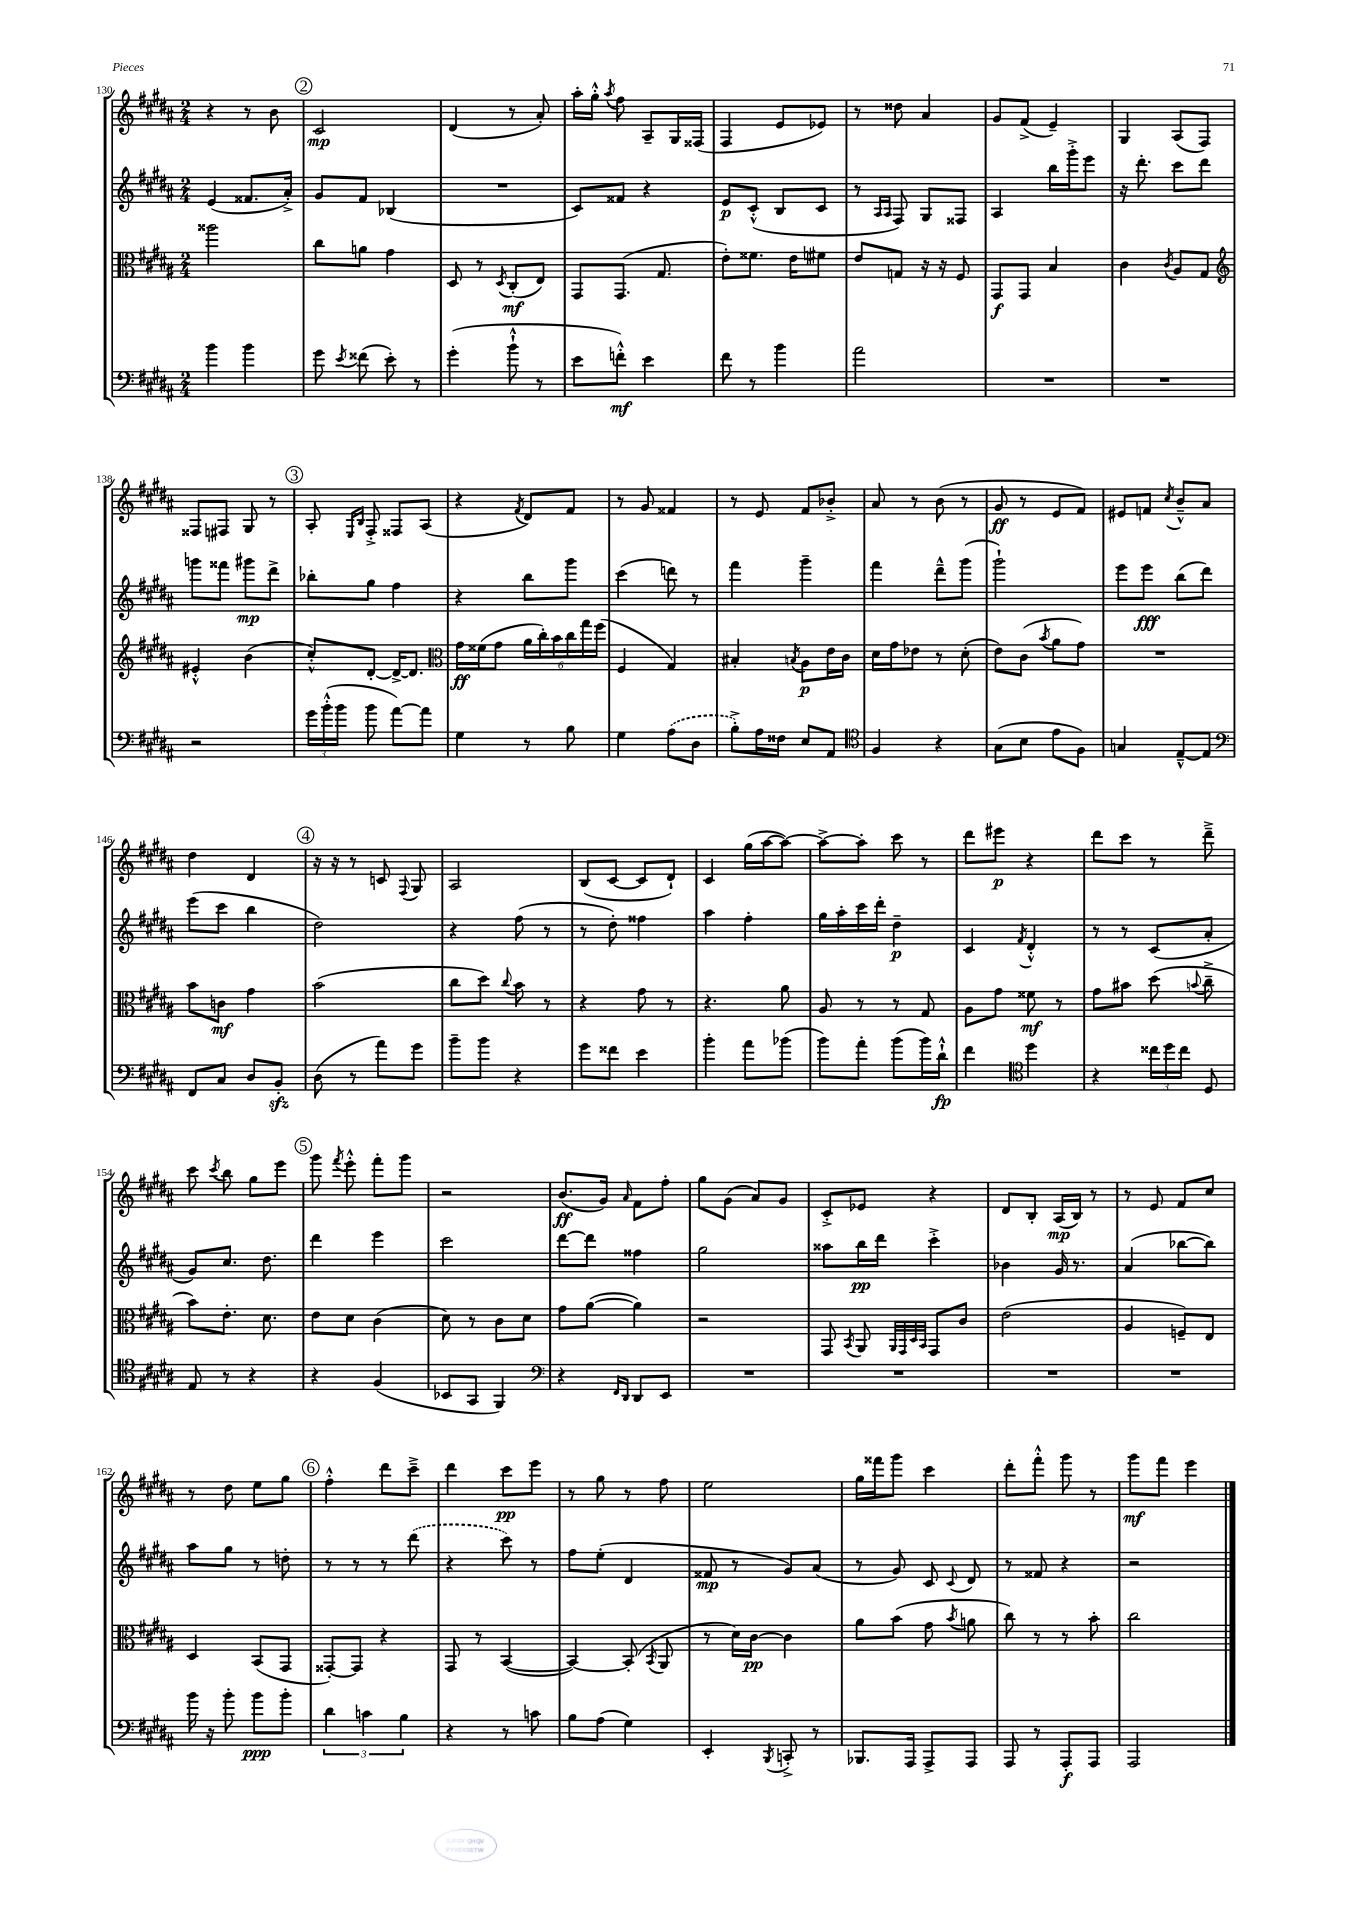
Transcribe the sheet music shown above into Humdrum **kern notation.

**kern	**kern	**kern	**kern
*staff4	*staff3	*staff2	*staff1
*clefF4	*clefC3	*clefG2	*clefG2
*k[f#c#g#d#a#]	*k[f#c#g#d#a#]	*k[f#c#g#d#a#]	*k[f#c#g#d#a#]
*M2/4	*M2/4	*M2/4	*M2/4
4b\	2aa##\	(4e/	4r
4b\	.	8.f##/L	8r
.	.	.	8b\
.	.	16a#'^/Jk)	.
=	=	=	=
8g#\	8cc#\L	8g#/L	2c#/
8qe/	.	.	.
(8f##\	8a\J	8f#/J	.
8e'\)	4g#\	(4B-/	.
8r	.	.	.
=	=	=	=
(4g#'\	8D#/	2r	(4d#/
.	8r	.	.
.	8qD#/	.	.
8b`^^\	(8C#'/L	.	8r
8r	8E/J)	.	8a#'/)
=	=	=	=
8e\L	8GG#/L	8c#/L)	16aa#'\LL
.	.	.	16gg#'^^\JJ
.	.	.	8qaa#/
8f'^^\J)	(8.GG#/J	8f##/J	8ff#\
4e\	.	4r	8A#~/L
.	8.G#/	.	.
.	.	.	16G#/L
.	.	.	(16F##/JJ
=	=	=	=
8f#\	8e'\L)	8e/L	4F#/
8r	8.f##\J	(8c#'^^/J	.
4b\	.	8B/L	8e/L
.	16e\LK	.	.
.	8f#\J	8c#/J	8e-/J)
=	=	=	=
2a#\	8e/L	8r	8r
.	.	16qqA#/LL	.
.	.	16qqA#/JJ	.
.	8G/J	8F#/)	8dd##\
.	16r	8G#/L	4a#/
.	16r	.	.
.	8F#/	8F##/J	.
=	=	=	=
2r	8GG#/L	4A#/	8g#/L
.	8GG#/J	.	(8f#^/J
.	4B/	16bb\LL	4e~/)
.	.	16ggg#'^\J	.
.	.	8eee\J	.
=	=	=	=
2r	4c#\	16r	4G#/
.	.	8.ddd#'\	.
.	8qc#/	.	.
.	8A#/L	8ccc#\L	(8A#/L
.	8G#/J	8ddd#\J	8F#/J)
=	=	=	=
*	*clefG2	*	*
2r	4e#'^^/	8ggg\L	8F##/L
.	.	8fff##\J	8F#/J
.	(4b\	8ggg#\L	8G#/
.	.	8ddd#^\J	8r
=	=	=	=
24g#\LL	8cc#'^^/L)	8bb-'\L	8A#'/
(24b'^^\	.	.	.
24b\JJ	.	.	.
.	.	.	16qqE/LL
.	.	.	16qqB/JJ
8b\	[8d#'/J	8gg#\J	8F#'^/
[8a#\L)	16d#^/_LK	4ff#\	8F##/L
.	8.d#/]J	.	.
8a#\]J	.	.	(8A#/J
=	=	=	=
*	*clefC3	*	*
4G#\	16g#\LL	4r	4r
.	(16f##\J	.	.
.	8g#\J	.	.
.	.	.	8qf#/
8r	24a#\LL	8bb\L	8d#/L)
.	24cc#'\)	.	.
.	24b\	.	.
8B\	24cc#\	8ggg#\J	8f#/J
.	24gg#\	.	.
.	(24ff#\JJ	.	.
=	=	=	=
4G#\	4F#/	(4ccc#\	8r
.	.	.	8g#/
(8A#\L	4G#/)	8ddd\)	4f##/
8D#\J	.	8r	.
=	=	=	=
8B'^\L)	4B#'/	4fff#\	8r
16A#\L	.	.	8e/
16F##\JJ	.	.	.
.	8qB/	.	.
8E/L	8A#\L	4ggg#~\	8f#/L
8AA#/J	16e\L	.	8b-'^/J
.	16c#\JJ	.	.
=	=	=	=
*clefC4	*	*	*
4F#/	16d#\LL	4fff#\	8a#/
.	16g#\J	.	.
.	8e-\J	.	8r
4r	8r	8ddd#~^^\L	(8b\
.	(8d#'\	(8ggg#\J	8r
=	=	=	=
(8G#\L	8e\L)	2ggg#`\)	8g#/
8B\J	(8c#\J	.	8r
.	8qb/	.	.
8e\L	8a#\L	.	8e/L
8F#\J)	8g#\J)	.	8f#/J)
=	=	=	=
4G/	2r	8eee\L	8e#/L
.	.	8eee\J	8f/J
.	.	.	8qcc#/
[8E~^^/L	.	(8bb\L	8b~^^/L
8E/]J	.	8ddd#\J)	8a#/J
=	=	=	=
*clefF4	*	*	*
8FF#/L	8b\L	(8eee\L	4dd#\
8C#/J	8c\J	8ccc#\J	.
8D#/L	4g#\	4bb\	4d#/
8BB'/J	.	.	.
=	=	=	=
(8D#\	(2b\	2dd#\)	16r
.	.	.	16r
8r	.	.	8r
8a#\L)	.	.	8c/
.	.	.	8qqF#/
8g#\J	.	.	8G#/
=	=	=	=
8b~\L	8cc#\L	4r	2A#/
8b\J	8dd#\J)	.	.
.	8qqcc#/	.	.
4r	8b\	(8ff#\	.
.	8r	8r	.
=	=	=	=
8g#\L	4r	8r	(8B/L
8f##\J	.	8dd#'\)	[8c#/J
4e\	8g#\	4ff##\	8c#/]L
.	8r	.	8d#`/J)
=	=	=	=
4b'\	4.r	4aa#\	4c#/
8a#\L	.	4ff#'\	(16gg#\LL
.	.	.	[16aa#\J
(8b-\J	8a#\	.	8aa#\_J)
=	=	=	=
8b\L)	8A#/	16gg#\LL	8aa#^\_L
.	.	16aa#'\	.
8a#'\J	8r	16ccc#\	8aa#'\]J
.	.	16ddd#'\JJ	.
(8b\L	8r	4dd#~\	8ccc#\
16b\L)	8G#/	.	8r
16d#`^^\JJ	.	.	.
=	=	=	=
4f#\	8A#\L	4c#/	8ddd#\L
.	8g#\J	.	8eee#\J
*clefC4	*	*	*
.	.	8qf#/	.
4dd#\	8f##\	4d#'^^/	4r
.	8r	.	.
=	=	=	=
4r	8g#\L	8r	8ddd#\L
.	8b#\J	8r	8ccc#\J
24cc##\LL	(8dd#\	(8c#/L	8r
24dd#\	.	.	.
24cc##\JJ	.	.	.
.	8qqb/	.	.
8D#/	8cc#~^\	8a#'/J	8ddd#~^\
=	=	=	=
8E/	8b\L)	8g#/L)	8ccc#\
.	.	.	8qccc#/
8r	8.e'\J	8.cc#/J	8bb\
4r	.	.	8gg#\L
.	8.d#\	8.dd#\	.
.	.	.	8eee\J
=	=	=	=
4r	8e\L	4ddd#\	8ggg#\
.	.	.	8qfff#/
.	8d#\J	.	8eee'^^\
(4F#/	(4c#\	4eee\	8fff#'\L
.	.	.	8ggg#\J
=	=	=	=
8BB-/L	8d#\)	2ccc#\	2r
8GG#/J	8r	.	.
4FF#/)	8c#\L	.	.
.	8d#\J	.	.
=	=	=	=
*clefF4	*	*	*
4r	8g#\L	[8ddd#\L	(8.b/L
.	([8a#\J	8ddd#\]J	.
.	.	.	16g#/Jk)
16qqFF#/LL	.	.	.
16qqDD#/JJ	.	.	16qqa#/
8DD#/L	4a#\])	4ff##\	8f#\L
8EE/J	.	.	8ff#'\J
=	=	=	=
2r	2r	2gg#\	8gg#\L
.	.	.	(8g#\J
.	.	.	8a#/L)
.	.	.	8g#/J
=	=	=	=
2r	8GG#/	8aa##\L	8c#'^/L
.	8qBB/	.	.
.	8AA#/	16bb\L	8e-/J
.	.	16ddd#\JJ	.
.	32qqAA#/LLL	.	.
.	32qqGG#/	.	.
.	32qqD#/	.	.
.	32qqBB/JJJ	.	.
.	8GG#/L	4ccc#'^\	4r
.	8c#/J	.	.
=	=	=	=
2r	(2e\	4b-\	8d#/L
.	.	.	8B'/J
.	.	16g#/	(16A#/LL
.	.	8.r	16B/JJ)
.	.	.	8r
=	=	=	=
2r	4A#/	(4a#/	8r
.	.	.	8e/
.	8F~/L)	[8bb-\L	8f#/L
.	8E/J	8bb-\]J)	8cc#/J
=	=	=	=
16b\	4D#/	8aa#\L	8r
16r	.	.	.
8b'\	.	8gg#\J	8dd#\
8b\L	(8BB/L	8r	8ee\L
8b'\J	8GG#/J	8dd'\	8gg#\J
=	=	=	=
6d#\	[8GG##'/L)	8r	4ff#'^^\
.	8GG##/]J	8r	.
6c\	.	.	.
.	4r	8r	8ddd#\L
6B\	.	.	.
.	.	(8ddd#\	8ccc#~^\J
=	=	=	=
4r	8GG#/	4r	4ddd#\
.	8r	.	.
8r	([4BB/	8ccc#\)	8ccc#\L
8c\	.	8r	8eee\J
=	=	=	=
8B\L	4BB/_)	8ff#\L	8r
(8A#\J	.	(8ee'\J	8gg#\
4G#\)	(8BB'/]	4d#/	8r
.	8qBB/	.	.
.	8AA#/	.	8ff#\
=	=	=	=
4EE'/	8r	8f##/	2ee\
.	16d#\LL)	8r	.
.	[16c#\JJ	.	.
8qBBB/	.	.	.
8CC'^/	4c#\]	8g#/L)	.
8r	.	(8a#/J	.
=	=	=	=
8.BBB-/L	8a#\L	8r	16gg#\LL
.	.	.	16fff##\J
.	(8b\J	8g#/)	8ggg#\J
16AAA#/Jk	.	.	.
8AAA#^/L	8g#\	8c#/	4ccc#\
.	8qb/	8qqc#/	.
8AAA#/J	8a\	8d#/	.
=	=	=	=
8AAA#/	8cc#\)	8r	8ddd#'\L
8r	8r	8f##/	8fff#'^^\J
8AAA#'/L	8r	4r	8ggg#\
8AAA#/J	8b'\	.	8r
=	=	=	=
2AAA#/	2cc#\	2r	8ggg#\L
.	.	.	8fff#\J
.	.	.	4eee\
==	==	==	==
*-	*-	*-	*-
